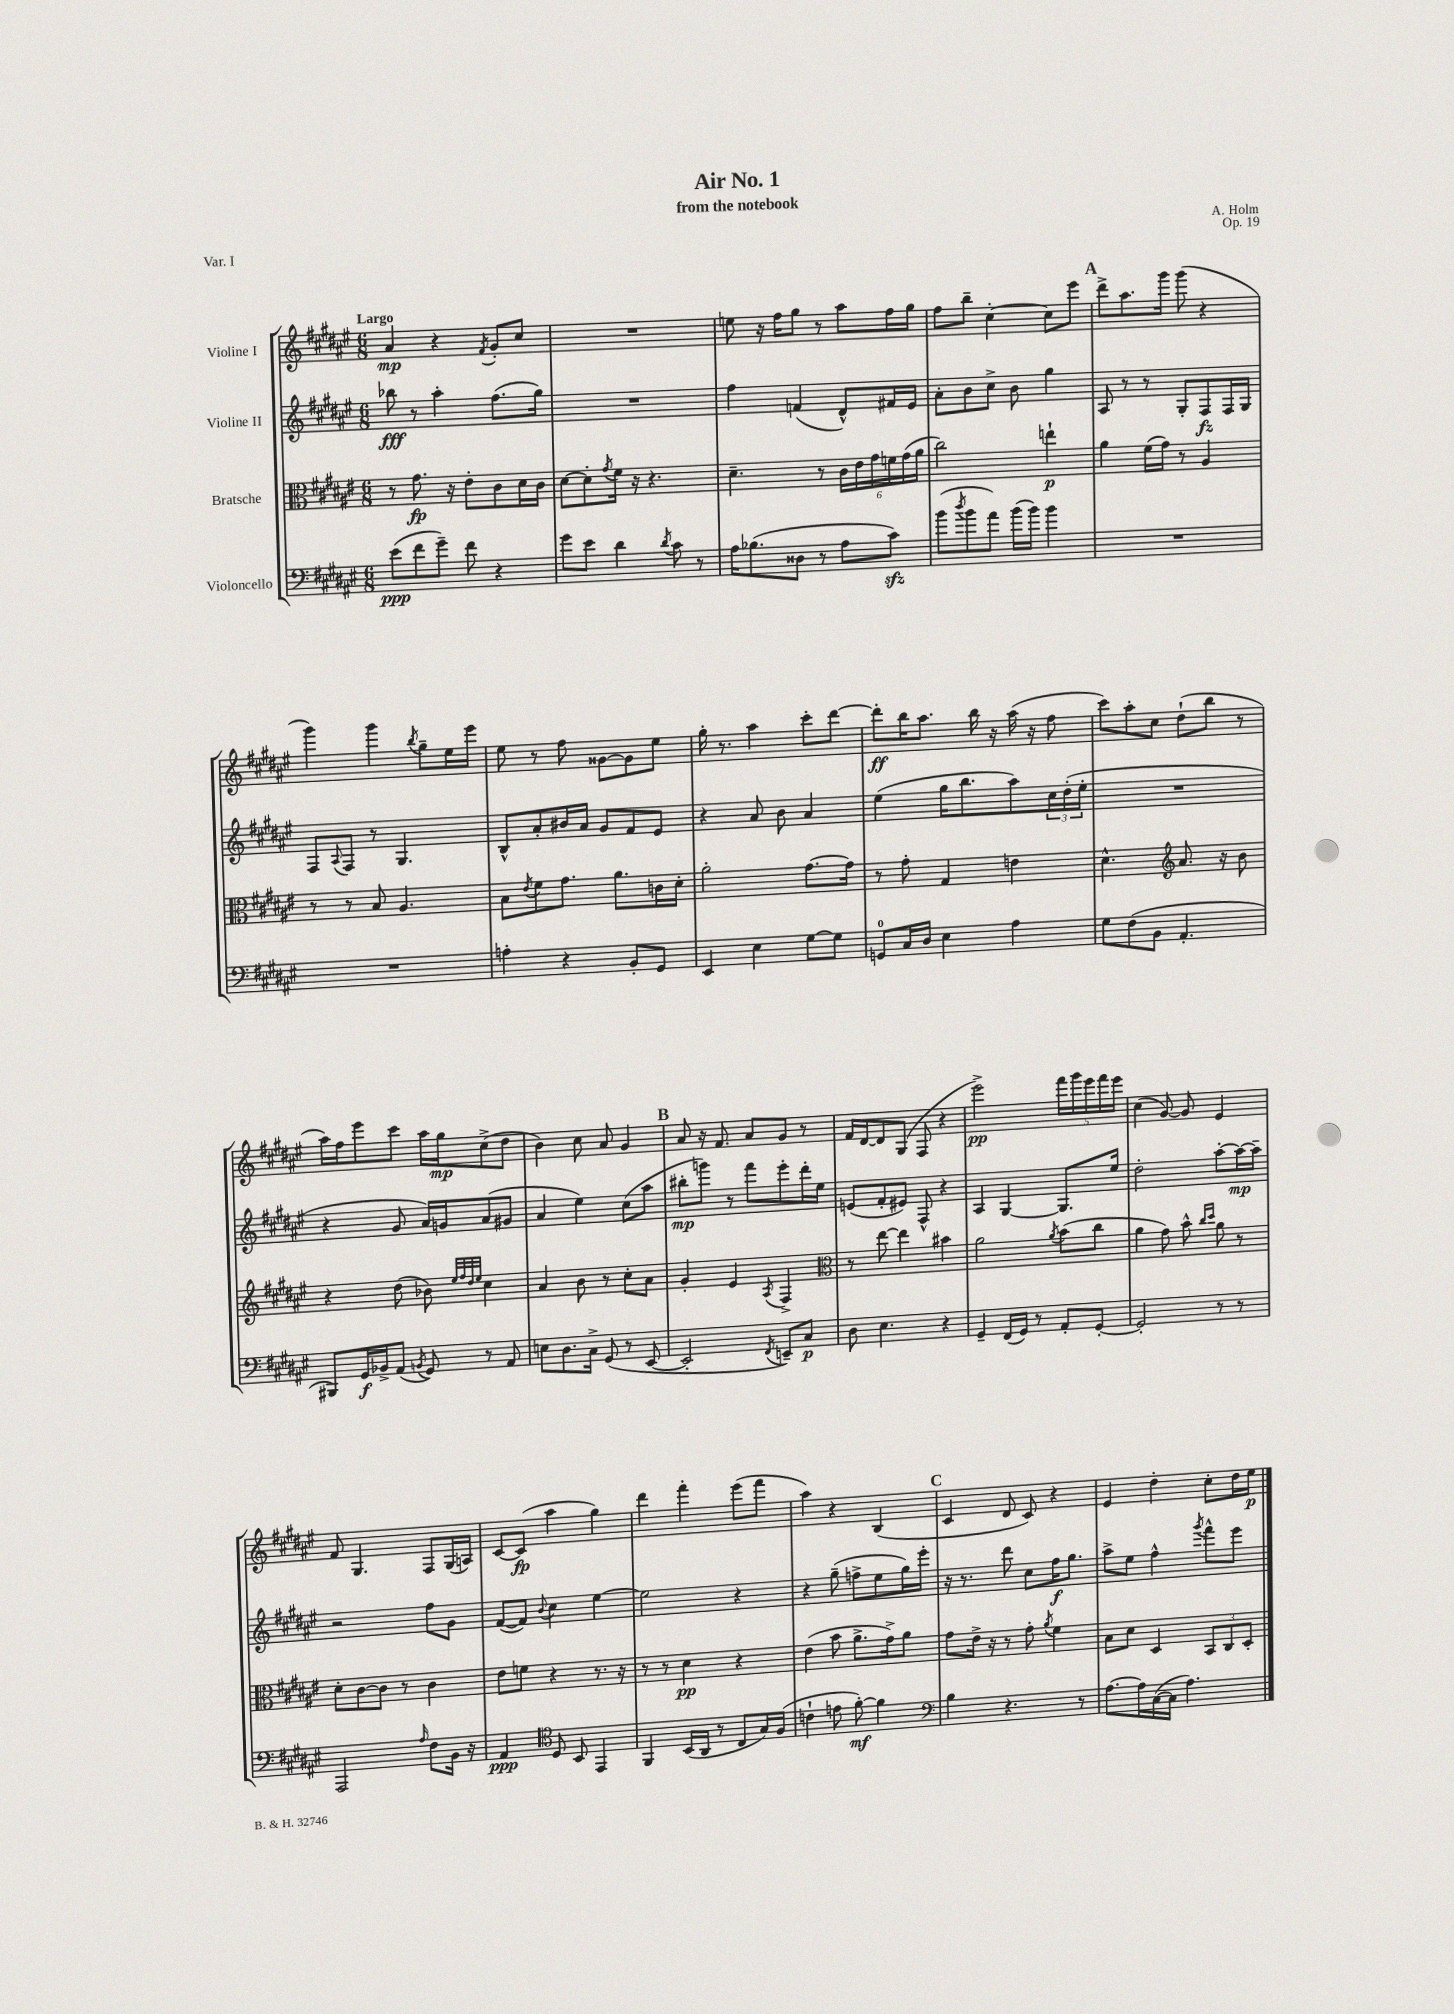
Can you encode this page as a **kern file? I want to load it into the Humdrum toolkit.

**kern	**dynam	**kern	**dynam	**kern	**dynam	**kern	**dynam
*part4	*part4	*part3	*part3	*part2	*part2	*part1	*part1
*staff4	*staff4	*staff3	*staff3	*staff2	*staff2	*staff1	*staff1
*I"Violoncello	*	*I"Bratsche	*	*I"Violine II	*	*I"Violine I	*
*clefF4	*	*clefC3	*	*clefG2	*	*clefG2	*
*k[f#c#g#d#a#e#]	*	*k[f#c#g#d#a#e#]	*	*k[f#c#g#d#a#e#]	*	*k[f#c#g#d#a#e#]	*
*M6/8	*	*M6/8	*	*M6/8	*	*M6/8	*
=1	=1	=1	=1	=1	=1	=1	=1
!	!	!	!	!	!	!LO:TX:a:B:t=Largo	!
(8e#\L	ppp	8r	.	8bb-X\	fff	4a#/	mp
8f#\	.	8.g#\	fp	8r	.	.	.
8g#~\J)	.	.	.	4aa#'\	.	4r	.
.	.	16r	.	.	.	.	.
8f#\	.	8e#'\L	.	.	.	.	.
.	.	.	.	.	.	8qf#/	.
4r	.	8c#\	.	(8.ff#\L	.	8g#'/L	.
.	.	16d#\L	.	.	.	8cc#/J	.
.	.	16c#\JJ	.	16gg#\Jk)	.	.	.
=2	=2	=2	=2	=2	=2	=2	=2
8g#\L	.	[8d#\L	.	2.r	.	2.r	.
8e#\J	.	8d#'\]	.	.	.	.	.
.	.	8qg#/	.	.	.	.	.
4d#\	.	16f#\Jk	.	.	.	.	.
.	.	16r	.	.	.	.	.
.	.	4.r	.	.	.	.	.
8qd#/	.	.	.	.	.	.	.
8c#\	.	.	.	.	.	.	.
8r	.	.	.	.	.	.	.
=3	=3	=3	=3	=3	=3	=3	=3
16A#\KL	.	4.d#~\	.	4ff#\	.	8een\	.
(8.B-X\	.	.	.	.	.	.	.
.	.	.	.	.	.	16r	.
.	.	.	.	.	.	16ff#\KL	.
8D##X\J	.	.	.	(4fn/	.	8gg#\J	.
8r	.	8r	.	.	.	8r	.
8A#\L	.	24c#\LL	.	8d#^^/L)	.	8aa#\L	.
.	.	24e#\	.	.	.	.	.
.	.	24g#\	.	.	.	.	.
8c#zz\J)	.	24fn\	.	16f#X/L	.	16ff#\L	.
.	.	(24g#\	.	.	.	.	.
.	.	.	.	16e#/JJ	.	16gg#\JJ	.
.	.	24a#\JJ	.	.	.	.	.
=4	=4	=4	=4	=4	=4	=4	=4
(8b\L	.	2cc#\)	.	8a#'\L	.	8ff#\L	.
8qdd#/	.	.	.	.	.	.	.
8b\	.	.	.	8b\	.	8bb~\J	.
8a#\J)	.	.	.	8cc#^\J	.	[4cc#'\	.
(16b\LL	.	.	.	8b\	.	.	.
16b\JJ)	.	.	.	.	.	.	.
4b\	.	4een`\	p	4gg#\	.	8cc#\L]	.
.	.	.	.	.	.	8eee#\J	.
!!LO:REH:place=s1:t=A
=5	=5	=5	=5	=5	=5	=5	=5
2.r	.	4a#\	.	8A#/	.	8ddd#^\L	.
.	.	.	.	8r	.	8.aa#\	.
.	.	(16f#\LL	.	8r	.	.	.
.	.	16g#\JJ)	.	.	.	16ggg#\Jk	.
.	.	8r	.	8G#'/L	.	(8ggg#\	.
.	.	4A#/	.	8F#/	fz	4r	.
.	.	.	.	16F#/L	.	.	.
.	.	.	.	16G#/JJ	.	.	.
!!LO:LB:g=z
=6	=6	=6	=6	=6	=6	=6	=6
2.r	.	8r	.	8F#/L	.	4ggg#\)	.
.	.	.	.	8qqA#/	.	.	.
.	.	8r	.	8F#/J	.	.	.
.	.	8B/	.	8r	.	4ggg#\	.
.	.	4.A#/	.	4.G#/	.	.	.
.	.	.	.	.	.	8qbb/	.
.	.	.	.	.	.	8gg#~\L	.
.	.	.	.	.	.	16ee#\L	.
.	.	.	.	.	.	16eee#\JJ	.
=7	=7	=7	=7	=7	=7	=7	=7
4An'\	.	8B\L	.	8B^^/L	.	8ee#\	.
.	.	8qe#/	.	.	.	.	.
.	.	8f#\	.	8a#'/	.	8r	.
4r	.	8.g#\J	.	16b#X/L	.	8ff#\	.
.	.	.	.	16a#/JJ	.	.	.
.	.	.	.	8g#/L	.	[8g##X\L	.
.	.	8.a#\L	.	.	.	.	.
8BB'/L	.	.	.	8f#/	.	8g##\]	.
8GG#/J	.	16cn\L	.	8e#/J	.	8ee#\J	.
.	.	16d#'\JJ	.	.	.	.	.
=8	=8	=8	=8	=8	=8	=8	=8
4EE#/	.	2a#'\	.	4r	.	16gg#'\	.
.	.	.	.	.	.	8.r	.
4E#\	.	.	.	8a#/	.	4aa#\	.
.	.	.	.	8b\	.	.	.
[8G#\L	.	[8.g#\L	.	4a#/	.	8ccc#'\L	.
8G#\J]	.	.	.	.	.	[8ddd#\J	.
.	.	16g#\Jk]	.	.	.	.	.
=9	=9	=9	=9	=9	=9	=9	=9
8GGn/L	.	8r	.	(4ee#\	.	8ddd#'\L]	ff
16C#/L	.	8g#'\	.	.	.	16bb\K	.
16D#/JJ	.	.	.	.	.	8.aa#\J	.
4E#\	.	4G#/	.	16gg#\KL	.	.	.
.	.	.	.	8.bb\	.	.	.
.	.	.	.	.	.	16bb\	.
.	.	.	.	.	.	16r	.
4A#\	.	4en\	.	8aa#\)	.	(16aa#\	.
.	.	.	.	.	.	16r	.
.	.	.	.	24cc#\L	.	8ff#\	.
.	.	.	.	(24dd#'\	.	.	.
.	.	.	.	24ee#'\JJ	.	.	.
=10	=10	=10	=10	=10	=10	=10	=10
8G#\L	.	4.d#^^\	.	2.r	.	8ccc#\L)	.
(8F#\	.	.	.	.	.	8aa#'\	.
8BB\J	.	.	.	.	.	8cc#\J	.
*	*	*clefG2	*	*	*	*	*
4.AA#'/	.	8.a#/	.	.	.	(8dd#`\L	.
.	.	.	.	.	.	8bb\J	.
.	.	16r	.	.	.	.	.
.	.	8b\	.	.	.	8r	.
!!LO:LB:g=z
=11	=11	=11	=11	=11	=11	=11	=11
8BBB#X/L)	.	4r	.	4r	.	16aa#\LL)	.
.	.	.	.	.	.	16ff#\J	.
16GG#/L	f	.	.	.	.	8eee#\	.
16BB-X^/J	.	.	.	.	.	.	.
(8AA#/J	.	(8dd#\	.	8g#/	.	8ccc#\J	.
8qBBn/	.	.	.	.	.	.	.
8GG#/)	.	8b-X\)	.	16a#/LL)	.	16aa#\LL	.
.	.	.	.	16gn/J	.	16gg#\J	mp
.	.	32qqee#/LLL	.	.	.	.	.
.	.	32qqff#/	.	.	.	.	.
.	.	32qqdd#/	.	.	.	.	.
.	.	32qqee#/JJJ	.	.	.	.	.
8r	.	4cc#\	.	(8a#/	.	(8cc#^\	.
8AA#/	.	.	.	8g#X/J	.	8dd#\J	.
=12	=12	=12	=12	=12	=12	=12	=12
8En\L	.	4a#/	.	4a#/	.	4b\)	.
8.D#\	.	.	.	.	.	.	.
.	.	8b\	.	4ee#\)	.	8cc#\	.
16C#^\Jk	.	.	.	.	.	.	.
(8GG#/	.	8r	.	.	.	8a#/	.
8r	.	8cc#'\L	.	(8cc#\L	.	4g#/	.
[8EE#/	.	8a#\J	.	8aa#\J	.	.	.
!!LO:REH:place=s1:t=B
=13	=13	=13	=13	=13	=13	=13	=13
2EE#'/]	.	4g#'/	.	8bb#X'\L	mp	8a#/	.
.	.	.	.	8gggn\J)	.	16r	.
.	.	.	.	.	.	8.f#/	.
.	.	4e#/	.	8r	.	.	.
.	.	.	.	8fff#\L	.	8a#/L	.
8qFF#/	.	8qA#/	.	.	.	.	.
8EEn~/L)	.	4F#^/	.	8eee#'\	.	8g#/J	.
8C#/J	p	.	.	16ddd#'\L	.	8r	.
.	.	.	.	16ee#\JJ	.	.	.
=14	=14	=14	=14	=14	=14	=14	=14
*	*	*clefC3	*	*	*	*	*
8D#\	.	8r	.	(8en/L	.	16f#/LL	.
.	.	.	.	.	.	[16d#/J	.
4.E#\	.	[8ee#\	.	8f#'/	.	8d#/]	.
.	.	4ee#\]	.	8e#X/J)	.	(8G#/J	.
.	.	.	.	8F#^^/	.	8F#/	.
4r	.	4b#X\	.	4r	.	4r	.
=15	=15	=15	=15	=15	=15	=15	=15
4GG#~/	.	2a#\	.	4A#/	.	2eee#^\)	pp
(16FF#/LL	.	.	.	[4G#/	.	.	.
16GG#/JJ)	.	.	.	.	.	.	.
8r	.	.	.	.	.	.	.
.	.	8qa#/	.	.	.	.	.
8AA#'/L	.	(8b\L	.	8.G#/L]	.	20fff#\LL	.
.	.	.	.	.	.	20ggg#\	.
.	.	.	.	.	.	20eee#\	.
[8GG#'/J	.	8cc#\J	.	.	.	.	.
.	.	.	.	.	.	20fff#\	.
.	.	.	.	16ee#/Jk	.	.	.
.	.	.	.	.	.	20eee#\JJ	.
=16	=16	=16	=16	=16	=16	=16	=16
2GG#'/]	.	4a#\	.	2dd#'\	.	(4cc#\	.
.	.	8g#\)	.	.	.	[8g#/)	.
.	.	8b^^\	.	.	.	8g#/]	.
.	.	16qqcc#/LL	.	.	.	.	.
.	.	16qqdd#/JJ	.	.	.	.	.
8r	.	8a#\	.	[8aa#'\L	.	4e#/	.
8r	.	8r	.	16aa#\L_	mp	.	.
.	.	.	.	16aa#~\JJ]	.	.	.
!!LO:LB:g=z
=17	=17	=17	=17	=17	=17	=17	=17
2AAA#/	.	8d#'\L	.	2r	.	8f#/	.
.	.	[8c#\	.	.	.	4.G#/	.
.	.	8c#\J]	.	.	.	.	.
.	.	8r	.	.	.	.	.
16qqA#/	.	.	.	.	.	.	.
8F#\L	.	4c#\	.	8ff#\L	.	8F#/L	.
16BB\Jk	.	.	.	8g#\J	.	(16G#/L	.
16r	.	.	.	.	.	16An/JJ)	.
=18	=18	=18	=18	=18	=18	=18	=18
4AA#/	ppp	8e#\L	.	([8f#/L	.	[8c#/L	.
.	.	8fn\J	.	8f#/J])	.	(8c#/J]	fp
*clefC4	*	*	*	*	*	*	*
.	.	.	.	8qqb/	.	.	.
8D#/	.	4r	.	4cc#\	.	4aa#\	.
8BB/	.	.	.	.	.	.	.
4EE#/	.	8.r	.	[4ee#\	.	4gg#\)	.
.	.	16r	.	.	.	.	.
=19	=19	=19	=19	=19	=19	=19	=19
4FF#/	.	8r	.	2ee#\]	.	4ddd#\	.
.	.	8r	.	.	.	.	.
(16BB/LL	.	4d#\	pp	.	.	4fff#'\	.
16AA#/JJ	.	.	.	.	.	.	.
8r	.	.	.	.	.	.	.
8C#/L	.	4r	.	4r	.	(8eee#\L	.
16G#/L)	.	.	.	.	.	8fff#\J	.
(16F#/JJ	.	.	.	.	.	.	.
=20	=20	=20	=20	=20	=20	=20	=20
4cn`\	.	(4e#\	.	4r	.	4aa#\)	.
8en\	.	8b\	.	(8gg#~\	.	4r	.
[8f#'\)	mf	8.a#^\L	.	8ffn^\L	.	.	.
4f#\]	.	.	.	8ee#\	.	(4B/	.
.	.	16g#^\k)	.	.	.	.	.
.	.	8a#\J	.	16gg#\L)	.	.	.
.	.	.	.	16eee#'\JJ	.	.	.
!!LO:REH:place=s1:t=C
=21	=21	=21	=21	=21	=21	=21	=21
*clefF4	*	*	*	*	*	*	*
4B\	.	8g#\L	.	16r	.	4c#/	.
.	.	.	.	8.r	.	.	.
.	.	16e#^\Jk	.	.	.	.	.
.	.	16r	.	.	.	.	.
4.r	.	8r	.	8ddd#\	.	8d#/	.
.	.	8g#'\	.	8cc#\L	.	8c#/)	.
.	.	8qa#/	.	.	.	.	.
.	.	4f#\	.	16ff#\K	f	4r	.
.	.	.	.	8.gg#\J	.	.	.
8r	.	.	.	.	.	.	.
=22	=22	=22	=22	=22	=22	=22	=22
[8.A#\L	.	8B\L	.	8aa#^\L	.	4e#/	.
.	.	8d#\J	.	8ee#\J	.	.	.
16A#\L]	.	.	.	.	.	.	.
([16C#\	.	4D#/	.	4ff#^^\	.	4dd#'\	.
16C#\JJ]	.	.	.	.	.	.	.
4.A#\)	.	.	.	.	.	.	.
.	.	.	.	8qggg#/	.	.	.
.	.	12BB/L	.	8fff#^^\L	.	8cc#'\L	.
.	.	12C#/	.	.	.	.	.
.	.	.	.	8eee#\J	.	16dd#\L	.
.	.	12D#'/J	.	.	.	.	.
.	.	.	.	.	.	16ee#\JJ	p
==	==	==	==	==	==	==	==
*-	*-	*-	*-	*-	*-	*-	*-
